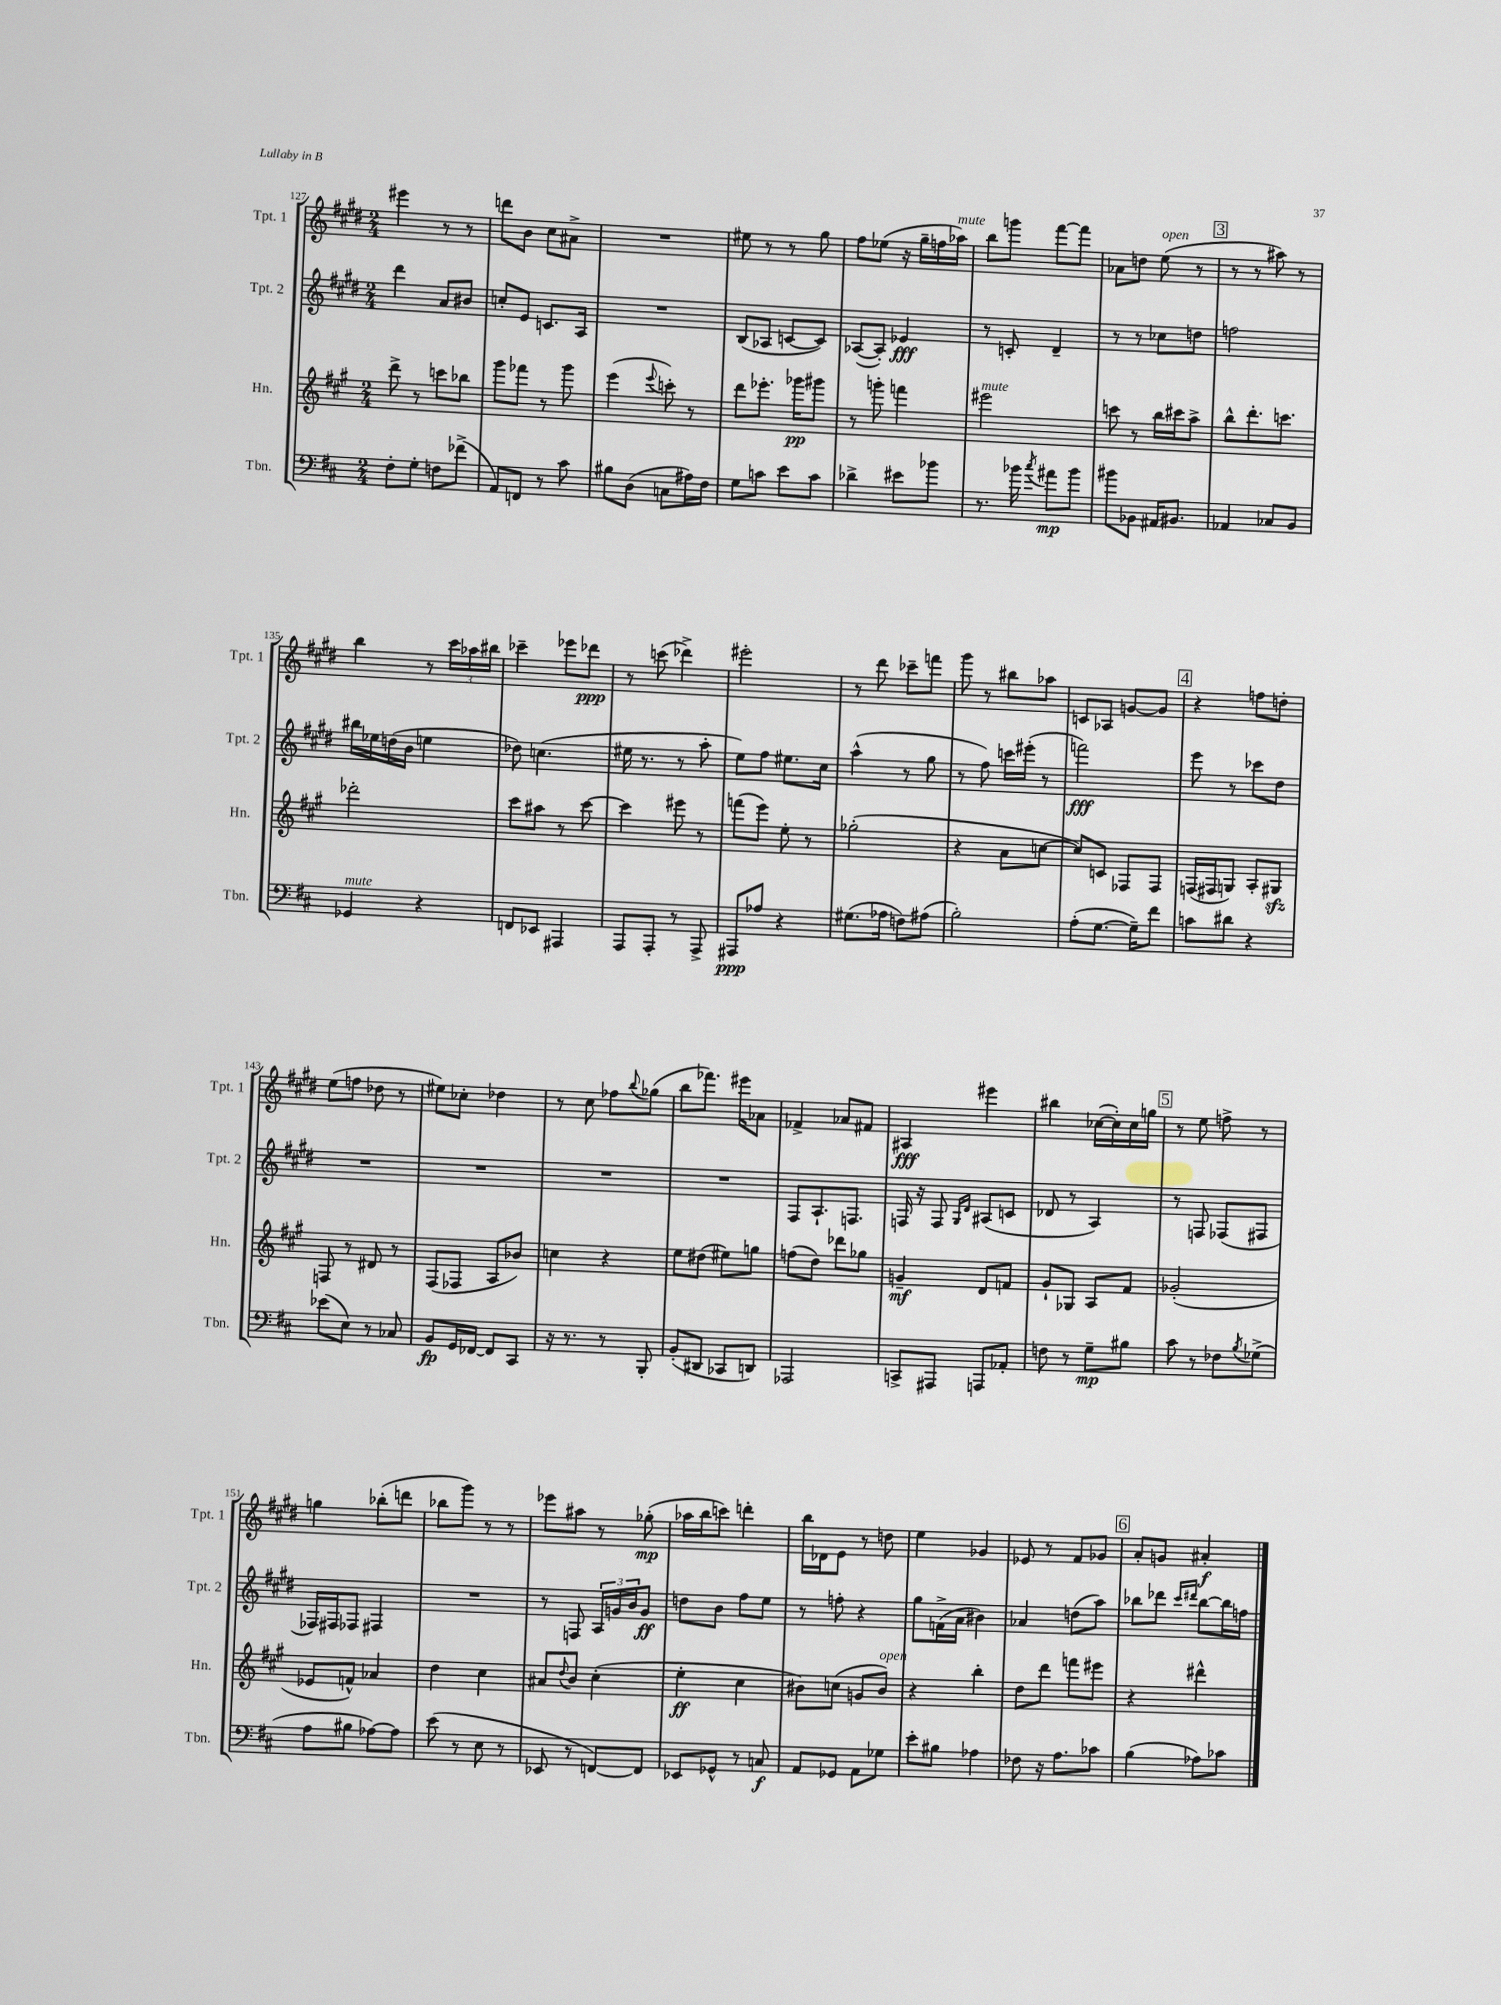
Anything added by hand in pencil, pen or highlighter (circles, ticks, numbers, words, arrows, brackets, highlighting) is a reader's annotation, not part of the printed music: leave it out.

**kern	**dynam	**kern	**dynam	**kern	**dynam	**kern	**dynam
*part4	*part4	*part3	*part3	*part2	*part2	*part1	*part1
*staff4	*staff4	*staff3	*staff3	*staff2	*staff2	*staff1	*staff1
*I"Tbn.	*	*I"Hn.	*	*I"Tpt. 2	*	*I"Tpt. 1	*
*I'Tbn.	*	*I'Hn.	*	*I'Tpt. 2	*	*I'Tpt. 1	*
*clefF4	*	*clefG2	*	*clefG2	*	*clefG2	*
*k[f#c#]	*	*k[f#c#g#]	*	*k[f#c#g#d#]	*	*k[f#c#g#d#]	*
*M2/4	*	*M2/4	*	*M2/4	*	*M2/4	*
=127	=127	=127	=127	=127	=127	=127	=127
8F#'\L	.	8ddd^\	.	4ddd#\	.	4eee#X\	.
8G'\J	.	8r	.	.	.	.	.
8Fn\L	.	8cccn\L	.	8a/L	.	8r	.
(8f-X^\J	.	8bb-X\J	.	8b#X/J	.	8r	.
=128	=128	=128	=128	=128	=128	=128	=128
8AA/L)	.	8ggg#\L	.	8ccn'/L	.	8dddn\L	.
8FFn/J	.	8fff-X\J	.	8e/J	.	8b\J	.
8r	.	8r	.	8.cn/L	.	8cc#\L	.
8c#\	.	8ggg#\	.	.	.	8a#X^\J	.
.	.	.	.	16A/Jk	.	.	.
=129	=129	=129	=129	=129	=129	=129	=129
8B#X\L	.	(4eee\	.	2r	.	2r	.
(8D\J	.	.	.	.	.	.	.
.	.	8qqeee/	.	.	.	.	.
8Cn\L	.	8cccn'\)	.	.	.	.	.
16A#X\L)	.	8r	.	.	.	.	.
16F#\JJ	.	.	.	.	.	.	.
=130	=130	=130	=130	=130	=130	=130	=130
8G\L	.	8ddd\L	.	(8B/L	.	8ee#X\	.
8cn\J	.	8.eee-X'\J	.	8A-X/J	.	8r	.
8e\L	.	.	.	[8cn/L	.	8r	.
.	.	16ggg-X\KL	pp	.	.	.	.
8c\J	.	8ggg#X\J	.	8c/J])	.	8gg#\	.
=131	=131	=131	=131	=131	=131	=131	=131
4d-X^\	.	8r	.	([8A-X/L	.	8ff#\L	.
.	.	8gggn'\	.	8A-'/J])	.	(8ee-X\J	.
8e#X\L	.	4fffn\	.	4e-X/	fff	16r	.
.	.	.	.	.	.	16gg#~\LL	.
8b-X\J	.	.	.	.	.	16ffn\	.
!	!	!	!	!	!	!LO:TX:a:i:t=mute	!
.	.	.	.	.	.	16aa-X\JJ)	.
=132	=132	=132	=132	=132	=132	=132	=132
!	!	!LO:TX:a:i:t=mute	!	!	!	!	!
8.r	.	2eee#X\	.	8r	.	8bb\L	.
.	.	.	.	8cn'/	.	8gggn\J	.
16b-X\	.	.	.	.	.	.	.
8qcc#/	.	.	.	.	.	.	.
8a#X\L	mp	.	.	4d#~/	.	[8fff#\L	.
8b-\J	.	.	.	.	.	8fff#\J]	.
=133	=133	=133	=133	=133	=133	=133	=133
8b#X\L	.	8cccn\	.	8r	.	8a-X\L	.
8BB-X\J	.	8r	.	8r	.	8ddn\J	.
!	!	!	!	!	!	!LO:TX:a:i:t=open	!
16AA#X/KL	.	16bb\LL	.	8cc-X\L	.	(8ee\	.
8.BB#X/J	.	16ccc#X\J	.	.	.	.	.
.	.	8aa^\J	.	8ddn\J	.	8r	.
!!LO:REH:place=s1:t=3
=134	=134	=134	=134	=134	=134	=134	=134
4AA-X/	.	8bb^^\L	.	2ffn\	.	8r	.
.	.	8.ddd'\	.	.	.	8r	.
8C-X/L	.	.	.	.	.	8aa#X\)	.
.	.	8.cccn\J	.	.	.	.	.
8BB/J	.	.	.	.	.	8r	.
!!LO:LB:g=z
=135	=135	=135	=135	=135	=135	=135	=135
!LO:TX:a:i:t=mute	!	!	!	!	!	!	!
4GG-X/	.	2ddd-X'\	.	16bb#X\LL	.	4bb\	.
.	.	.	.	16ee-X\	.	.	.
.	.	.	.	(16ddn\	.	.	.
.	.	.	.	16b\JJ	.	.	.
4r	.	.	.	4een\	.	8r	.
.	.	.	.	.	.	24ccc#\LL	.
.	.	.	.	.	.	24aa-X\	.
.	.	.	.	.	.	24bb#X\JJ	.
=136	=136	=136	=136	=136	=136	=136	=136
8FFn/L	.	8ccc#\L	.	8dd-X\)	.	4ccc-X~\	.
8EE-X/J	.	8aa#X\J	.	(4.ccn\	.	.	.
4AAA#X/	.	8r	.	.	.	8eee-X\L	.
.	.	[8ccc#\	.	.	.	8ddd-X\J	ppp
=137	=137	=137	=137	=137	=137	=137	=137
8AAA/L	.	4ccc#\]	.	16ee#X\	.	8r	.
.	.	.	.	8.r	.	.	.
8AAA'/J	.	.	.	.	.	(8cccn\	.
8r	.	8eee#X\	.	8r	.	4ddd-X^\)	.
8AAA^/	.	8r	.	8aa'\	.	.	.
=138	=138	=138	=138	=138	=138	=138	=138
8AAA#X/L	ppp	(8fffn\L	.	8ee\L)	.	2eee#X'\	.
8A-X/J	.	8eee\J)	.	8ff#\J	.	.	.
4r	.	8ee'\	.	8.ee#X\L	.	.	.
.	.	8r	.	.	.	.	.
.	.	.	.	16cc#\Jk	.	.	.
=139	=139	=139	=139	=139	=139	=139	=139
(8.G#X\L	.	(2gg-X'\	.	(4aa^^\	.	8r	.
.	.	.	.	.	.	8ddd#\	.
16A-X\Jk	.	.	.	.	.	.	.
8Fn\L)	.	.	.	8r	.	8ccc-X~\L	.
(8A#X\J	.	.	.	8gg#\	.	8fffn\J	.
=140	=140	=140	=140	=140	=140	=140	=140
2B'\)	.	4r	.	8r	.	8ggg#\	.
.	.	.	.	8ff#\)	.	8r	.
.	.	8a\L	.	16cccn\LL	.	8bb#X\L	.
.	.	.	.	(16eee#X'\JJ	.	.	.
.	.	[8ccn\J	.	8r	.	8aa-X\J	.
=141	=141	=141	=141	=141	=141	=141	=141
(8A'\L	.	8cc/L])	.	2fffn\)	fff	8cn/L	.
[8.G\J	.	8cn/J	.	.	.	8A-X/J	.
.	.	8F-X/L	.	.	.	[8gn/L	.
16G~\KL])	.	.	.	.	.	.	.
8f#\J	.	8F-/J	.	.	.	8g/J]	.
!!LO:REH:place=s1:t=4
=142	=142	=142	=142	=142	=142	=142	=142
8cn\L	.	(16Fn/LL	.	8eee\	.	4r	.
.	.	16F#X/J	.	.	.	.	.
8d#X\J	.	8Gn/J)	.	8r	.	.	.
4r	.	8A'/L	.	8ccc-X\L	.	8ffn\L	.
.	.	8G#Xzz/J	.	8dd#\J	.	8ddn'\J	.
!!LO:LB:g=z
=143	=143	=143	=143	=143	=143	=143	=143
(8e-X\L	.	8Fn/	.	2r	.	(8ee\L	.
8E\J)	.	8r	.	.	.	8ffn\J	.
8r	.	8d#X/	.	.	.	8dd-X\	.
8C-X/	.	8r	.	.	.	8r	.
=144	=144	=144	=144	=144	=144	=144	=144
8BB/L	fp	(8F#/L	.	2r	.	8ee#X\L)	.
16GG/L	.	8F-X/J	.	.	.	8cc-X'\J	.
[16FF-X/JJ	.	.	.	.	.	.	.
8FF-/L]	.	8A/L	.	.	.	4dd-X\	.
8CC#/J	.	8b-X/J)	.	.	.	.	.
=145	=145	=145	=145	=145	=145	=145	=145
16r	.	4ccn\	.	2r	.	8r	.
8.r	.	.	.	.	.	.	.
.	.	.	.	.	.	8cc#\	.
8r	.	4r	.	.	.	8ff-X\L	.
.	.	.	.	.	.	8qqbb/	.
8BBB'/	.	.	.	.	.	(8gg-X\J	.
=146	=146	=146	=146	=146	=146	=146	=146
(8BB'/L	.	8ee\L	.	2r	.	8bb\L	.
8DD#X/J	.	(8dd#X\J	.	.	.	8.fff-X\J)	.
8CC-X/L	.	8ee#X\L)	.	.	.	.	.
.	.	.	.	.	.	16eee#X\KL	.
8DDn/J)	.	8ggn\J	.	.	.	8a-X\J	.
=147	=147	=147	=147	=147	=147	=147	=147
2AAA-X/	.	(8ffn\L	.	8F#/L	.	4f-X^/	.
.	.	8dd\J)	.	8.A`/	.	.	.
.	.	8ddd-X\L	.	.	.	8a-X/L	.
.	.	.	.	8.Fn/J	.	.	.
.	.	8gg-X\J	.	.	.	8f#X/J	.
=148	=148	=148	=148	=148	=148	=148	=148
8CCn^/L	.	4gn~/	mf	16Fn/	.	4A#X/	fff
.	.	.	.	16r	.	.	.
8AAA#X/J	.	.	.	8F/	.	.	.
.	.	.	.	16qqG#/LL	.	.	.
.	.	.	.	16qqd#/JJ	.	.	.
8AAAn/L	.	8d/L	.	(8A#X/L	.	4eee#X\	.
8AA-X'/J	.	8fn/J	.	8cn/J	.	.	.
=149	=149	=149	=149	=149	=149	=149	=149
8Fn\	.	8g#`/L	.	8d-X/	.	4bb#X\	.
8r	.	8G-X/J	.	8r	.	.	.
8G~\L	mp	8A/L	.	4A/)	.	([16cc-X\LL	.
.	.	.	.	.	.	16cc-'\])	.
8B#X\J	.	8f#/J	.	.	.	16cc-\	.
.	.	.	.	.	.	16ggn\JJ	.
!!LO:REH:place=s1:t=5
=150	=150	=150	=150	=150	=150	=150	=150
8c#\	.	(2g-X'/	.	8r	.	8r	.
8r	.	.	.	8Fn/	.	8ee\	.
8F-X\L	.	.	.	(8F-X/L	.	8ffn^\	.
8qB/	.	.	.	.	.	.	.
(8G-X^\J	.	.	.	8F#X/J	.	8r	.
!!LO:LB:g=z
=151	=151	=151	=151	=151	=151	=151	=151
8A\L	.	8e-X/L	.	16F-X/LL)	.	4ggn\	.
.	.	.	.	16F#X/J	.	.	.
8B#X\J	.	8fn^^/J)	.	8F-X/J	.	.	.
[8A-X\L)	.	4a-X/	.	4F#X/	.	(8bb-X'\L	.
8A-\J]	.	.	.	.	.	8dddn\J	.
=152	=152	=152	=152	=152	=152	=152	=152
(8e\	.	4dd\	.	2r	.	8bb-X\L	.
8r	.	.	.	.	.	8ggg#\J)	.
8E\	.	4cc#\	.	.	.	8r	.
8r	.	.	.	.	.	8r	.
=153	=153	=153	=153	=153	=153	=153	=153
8EE-X/	.	8a#X/L	.	8r	.	8eee-X\L	.
.	.	8qqdd/	.	.	.	.	.
8r	.	8b/J	.	8Fn/	.	8aa#X\J	.
[8FFn/L)	.	(4cc#'\	.	24A/LL	.	8r	.
.	.	.	.	24gn/	.	.	.
.	.	.	.	24b/J	.	.	.
8FF/J]	.	.	.	8g/J	ff	(8gg-X'\	mp
=154	=154	=154	=154	=154	=154	=154	=154
8EE-X/L	.	4ee'\	ff	8ddn\L	.	16aa-X\LL	.
.	.	.	.	.	.	16bb\J	.
8GG-X^^/J	.	.	.	8b\J	.	8cccn\J)	.
8r	.	4cc#\	.	8ff#\L	.	4dddn'\	.
8Cn/	f	.	.	8ee\J	.	.	.
=155	=155	=155	=155	=155	=155	=155	=155
8AA/L	.	8b#X\L)	.	8r	.	16bb\LL	.
.	.	.	.	.	.	16d-X\J	.
8GG-X/J	.	(8ccn\J	.	8ffn'\	.	8e\J	.
8AA\L	.	8gn/L	.	4r	.	8r	.
!	!	!LO:TX:a:i:t=open	!	!	!	!	!
8G-X\J	.	8b#/J)	.	.	.	8ddn\	.
=156	=156	=156	=156	=156	=156	=156	=156
8e'\L	.	4r	.	8gg#\L	.	4ee\	.
8B#X\J	.	.	.	(16fn^\L	.	.	.
.	.	.	.	16a\JJ	.	.	.
4A-X\	.	4bb'\	.	4b#X\)	.	4g-X/	.
=157	=157	=157	=157	=157	=157	=157	=157
8F-X\	.	8dd\L	.	4a-X/	.	8e-X/	.
16r	.	8ddd\J	.	.	.	8r	.
8.A\L	.	.	.	.	.	.	.
.	.	8fffn\L	.	(8ddn\L	.	8f#/L	.
8c-X\J	.	8eee#X\J	.	8aa\J)	.	8g-X/J	.
!!LO:REH:place=s1:t=6
=158	=158	=158	=158	=158	=158	=158	=158
(4B\	.	4r	.	8bb-X\L	.	8a'/L	.
.	.	.	.	8ddd-X\J	.	8gn/J	.
.	.	.	.	16qqccc#/LL	.	.	.
.	.	.	.	16qqddd#X/JJ	.	.	.
8A-X\L)	.	4ddd#X^^\	.	[8bb-\L	.	4a#X'/	f
8c-X\J	.	.	.	16bb-\L]	.	.	.
.	.	.	.	16ffn\JJ	.	.	.
==	==	==	==	==	==	==	==
*-	*-	*-	*-	*-	*-	*-	*-
